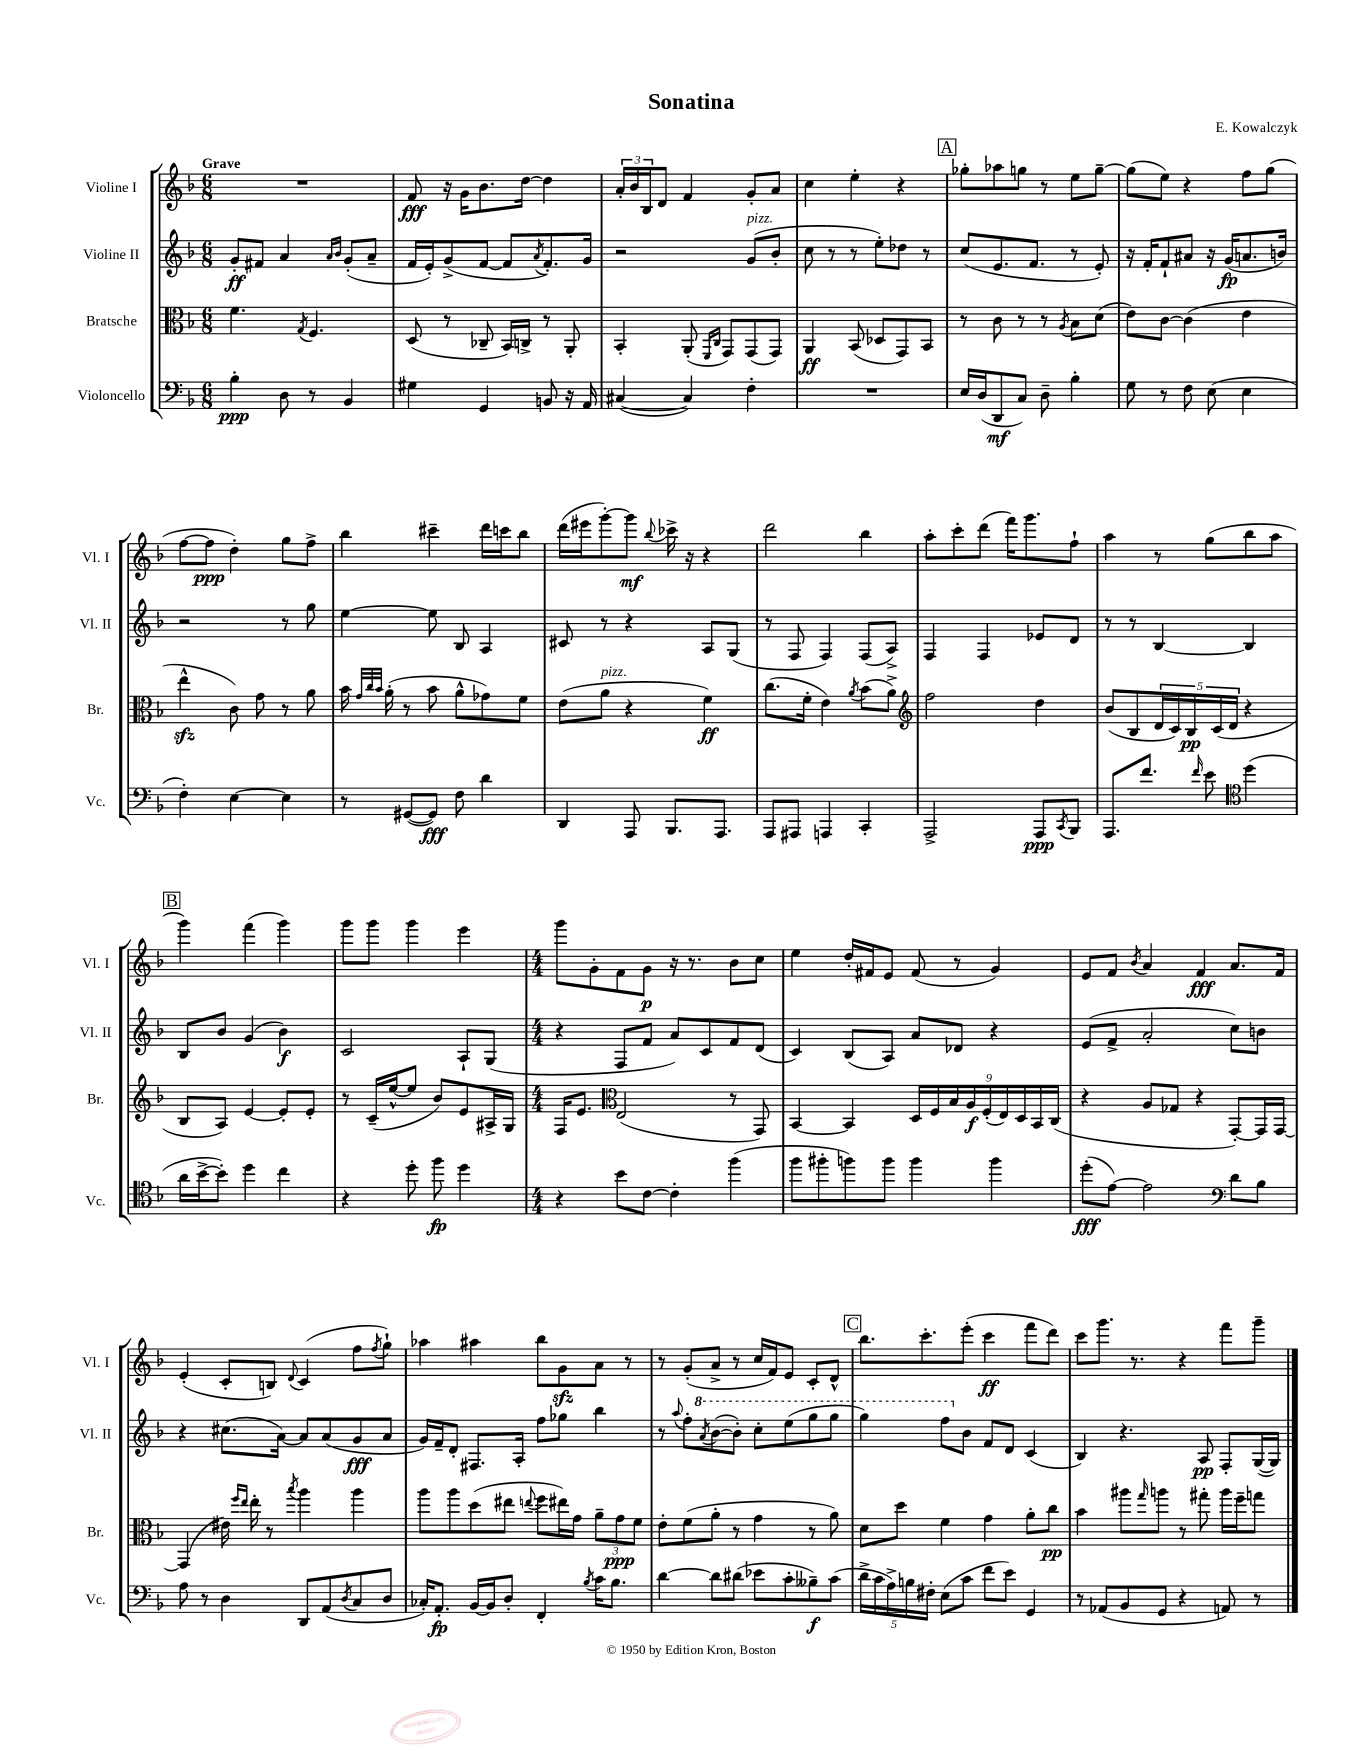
\header { title = "Sonatina" composer = "E. Kowalczyk" }
<<
\new StaffGroup <<
\new Staff = "s0" \with { instrumentName = "Violine I" shortInstrumentName = "Vl. I" } {
    \clef treble \key f \major \numericTimeSignature \time 6/8 \tempo "Grave"
    R2. |
    f'8\fff r16 g'16 bes'8. d''16~ d''4 |
    \tuplet 3/2 { a'16-. bes'16 bes16 } d'8 f'4 g'8-. a'8 |
    c''4 e''4-. r4 |
    \mark \markup { \box "A" } ges''8-. aes''8 g''8 r8 e''8 g''8~-- |
    g''8( e''8) r4 f''8 g''8( |
    f''8~ f''8\ppp d''4-.) g''8 f''8-> |
    bes''4 cis'''4-- d'''16 c'''16 bes''8 |
    d'''16( eis'''16 g'''8~-.) g'''8\mf \appoggiatura { bes''8 } ces'''16-> r16 r4 |
    d'''2 bes''4 |
    a''8-. c'''8-. d'''8( f'''16) g'''8. f''8-! |
    a''4 r8 g''8( bes''8 a''8 |
    \mark \markup { \box "B" } g'''4) f'''4( g'''4) |
    g'''8 g'''8 g'''4 e'''4 |
    \numericTimeSignature \time 4/4 g'''8 g'8-. f'8 g'8\p r16 r8. bes'8 c''8 |
    e''4 d''16-. fis'16 e'8 fis'8( r8 g'4) |
    e'8 f'8 \acciaccatura { bes'8 } a'4 f'4\fff a'8. f'16 |
    e'4-.( c'8-. b8) \appoggiatura { d'8 } c'4( f''8 \acciaccatura { f''8 } g''8-!) |
    aes''4 ais''4 bes''8 g'8\sfz a'8 r8 |
    r8 g'8-.( a'8-> r8 c''16 f'16) e'8 c'8-. d'8-^ |
    \mark \markup { \box "C" } bes''8. c'''8.-. e'''8-.( c'''4\ff f'''8 d'''8) |
    c'''8 g'''8. r8. r4 f'''8 g'''8-- \bar "|." |
}
\new Staff = "s1" \with { instrumentName = "Violine II" shortInstrumentName = "Vl. II" } {
    \clef treble \key f \major \numericTimeSignature \time 6/8
    g'8-.\ff fis'8 a'4 \grace { a'16 bes'16 } g'8-.( a'8-- |
    f'16 e'16-.) g'8->( f'8~ f'8 \acciaccatura { a'8 } f'8.-.) g'16 |
    r2 g'8^\markup { \italic "pizz." }( bes'8-. |
    c''8 r8 r8 e''8-.) des''8 r8 |
    \mark \markup { \box "A" } c''8( e'8. f'8. r8 e'8-.) |
    r16 f'16-. f'8-! ais'8 r16 g'16\fp( a'8. b'16) |
    r2 r8 g''8 |
    e''4~ e''8 bes8 a4 |
    cis'8 r8 r4 a8 g8( |
    r8 f8 f4) f8( a8->) |
    f4 f4 ees'8 d'8 |
    r8 r8 bes4~ bes4 |
    \mark \markup { \box "B" } bes8 bes'8 g'4( bes'4\f) |
    c'2 a8-! g8( |
    \numericTimeSignature \time 4/4 r4 f8 f'8 a'8) c'8 f'8 d'8( |
    c'4) bes8( a8) a'8 des'8 r4 |
    e'8( f'8-> a'2-. c''8) b'8 |
    r4 cis''8.( a'16~) a'8 a'8( g'8\fff a'8 |
    g'16) f'16-- d'8-. fis8. a16-. f''8 ges''8 bes''4 |
    r8 \appoggiatura { a''8 } f''8-. \ottava #1 \acciaccatura { a''8 } bes''8~( bes''8-.) c'''8-. e'''8( g'''8 g'''8 |
    \mark \markup { \box "C" } g'''4) f'''8 \ottava #0 bes'8 f'8 d'8 c'4( |
    bes4) r4. a8\pp f8-. g16~( g16) \bar "|." |
}
\new Staff = "s2" \with { instrumentName = "Bratsche" shortInstrumentName = "Br." } {
    \clef alto \key f \major \numericTimeSignature \time 6/8
    f'4. \acciaccatura { g8 } f4. |
    d8( r8 ces8-- bes,16) c16-> r8 a,8-. |
    bes,4-. a,8-.( \grace { f,16 c16 } g,8) g,8( g,8) |
    a,4\ff bes,8( des8 g,8) bes,8 |
    \mark \markup { \box "A" } r8 c'8 r8 r8 \acciaccatura { a8 } bes8 d'8( |
    e'8) c'8~ c'4( e'4 |
    e''4-^\sfz c'8) g'8 r8 a'8 |
    bes'16 \grace { g'32 c''32 bes'32 } a'16-.( r8 bes'8 a'8-^ ges'8) f'8 |
    e'8( a'8^\markup { \italic "pizz." } r4 f'4\ff) |
    c''8.( f'16-. e'4) \acciaccatura { a'8 } bes'8( a'8->) |
    \clef treble f''2 d''4 |
    bes'8( bes8 \tuplet 5/4 { d'16 c'16) bes16\pp c'16( d'16 } r4 |
    \mark \markup { \box "B" } bes8 a8) e'4~ e'8-. e'8-. |
    r8 c'16--( e''16~-^ e''8 bes'8) e'8 ais16-> g16 |
    \numericTimeSignature \time 4/4 f16 e'8. \clef alto e2( r8 g,8) |
    bes,4~ bes,4 \tuplet 9/8 { d16 f16 bes16 a16\f f16-.( e16) d16 bes,16 c16( } |
    r4 a8 ges8 r4 g,8~-.) g,16 g,16~ |
    g,4( eis'16) \grace { f''16 e''16 } e''16-. r8 \acciaccatura { bes''8 } a''4 a''4 |
    a''8 a''8 d''8( eis''8 \appoggiatura { e''8 } f''8 eis''16) g'16 \tuplet 3/2 { a'8-- g'8\ppp f'8 } |
    e'8-. f'8( a'8-. r8 g'4 r8 a'8) |
    \mark \markup { \box "C" } d'8 d''8 f'4 g'4 a'8-. c''8\pp |
    bes'4 ais''8 \grace { g''16 } a''8 r8 gis''8-. a''16 f''16-- g''8 \bar "|." |
}
\new Staff = "s3" \with { instrumentName = "Violoncello" shortInstrumentName = "Vc." } {
    \clef bass \key f \major \numericTimeSignature \time 6/8
    bes4-.\ppp d8 r8 bes,4 |
    gis4 g,4 b,8 r16 a,16 |
    cis4~( cis4) f4-. |
    R2. |
    \mark \markup { \box "A" } e16 d16( d,8\mf c8) d8-- bes4-. |
    g8 r8 f8 e8( e4 |
    f4-.) e4~ e4 |
    r8 gis,8~( gis,8\fff) f8 d'4 |
    d,4 a,,8 bes,,8. a,,8. |
    a,,8 ais,,8 a,,4 c,4-. |
    a,,2-> a,,8\ppp \acciaccatura { c,8 } bes,,8 |
    a,,8. f'8. \grace { f'16 } e'8 \clef tenor d''4( |
    \mark \markup { \box "B" } a'16 bes'16~-> bes'8-.) d''4 c''4 |
    r4 d''8-. f''8\fp d''4 |
    \numericTimeSignature \time 4/4 r4 bes'8 c'8~ c'4-. f''4( |
    f''8 fis''8-. f''8) f''8 f''4 f''4 |
    d''8-.\fff( e'8~) e'2 \clef bass d'8 bes8 |
    a8 r8 d4 d,8 a,8( \acciaccatura { d8 } c8 d8 |
    ces16-.) a,8.-.\fp bes,16~ bes,16 d8-. f,4-. \acciaccatura { bes8 } c'16 bes8. |
    d'4~ d'8 dis'8( ees'8 c'8-. beses8--\f) c'8( |
    \mark \markup { \box "C" } \tuplet 5/4 { d'16-> c'16 a16->) b16 fis16-. } e8( c'8 f'8 e'8) g,4 |
    r8 aes,8( bes,8 g,8 r4 a,8) r8 \bar "|." |
}
>>
>>
\layout { \context { \Score \remove "Bar_number_engraver" } }
